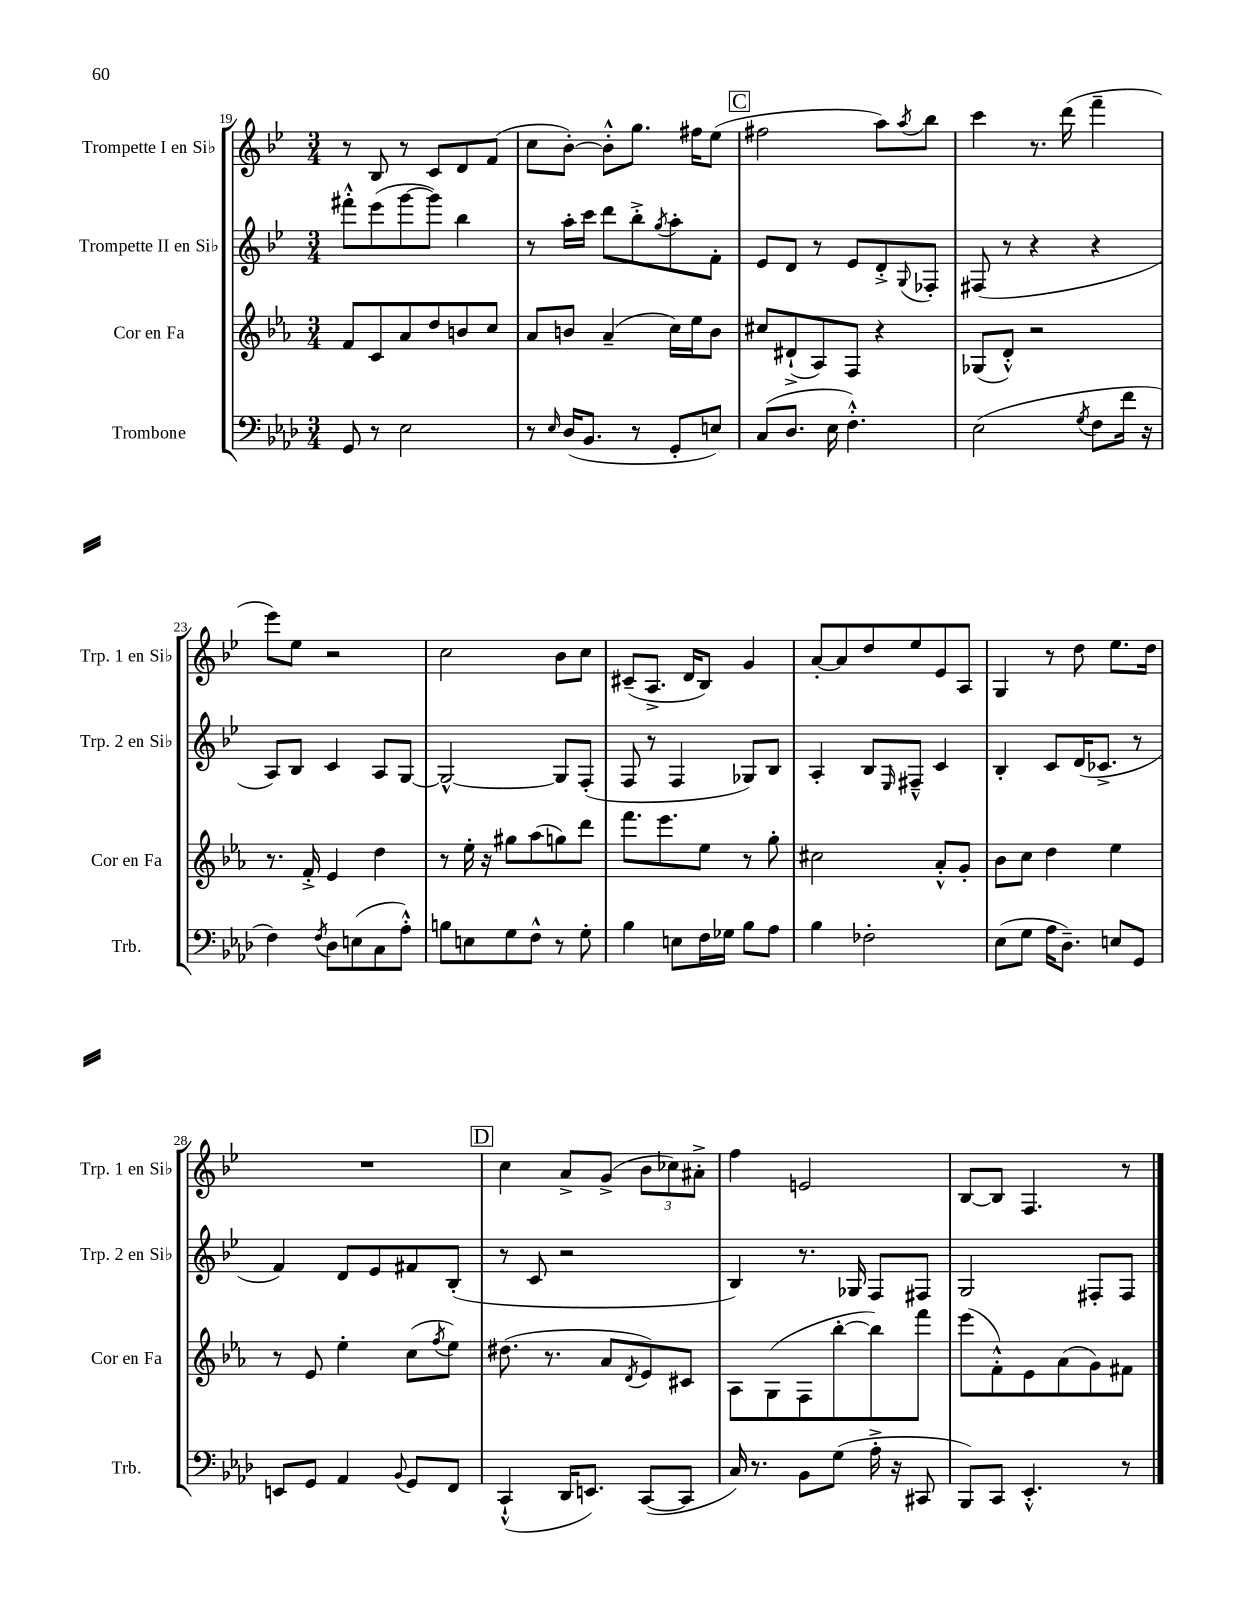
<<
\new StaffGroup <<
\new Staff = "s0" \with { instrumentName = "Trompette I en Sib" shortInstrumentName = "Trp. 1 en Sib" } {
    \clef treble \key bes \major \numericTimeSignature \time 3/4
    r8 bes8 r8 c'8 d'8 f'8( |
    c''8 bes'8~-.) bes'8-.-^ g''8. fis''16 ees''8( |
    \mark \markup { \box "C" } fis''2 a''8) \acciaccatura { a''8 } bes''8 |
    c'''4 r8. d'''16( f'''4-- |
    ees'''8) ees''8 r2 |
    c''2 bes'8 c''8 |
    cis'8--( a8.-> d'16 bes8) g'4 |
    a'8~-. a'8 d''8 ees''8 ees'8 a8 |
    g4 r8 d''8 ees''8. d''16 |
    R2. |
    \mark \markup { \box "D" } c''4 a'8-> g'8->( \tuplet 3/2 { bes'8 ces''8) ais'8-.-> } |
    f''4 e'2 |
    bes8~ bes8 f4. r8 \bar "|." |
}
\new Staff = "s1" \with { instrumentName = "Trompette II en Sib" shortInstrumentName = "Trp. 2 en Sib" } {
    \clef treble \key bes \major \numericTimeSignature \time 3/4
    fis'''8-.-^ ees'''8( g'''8~ g'''8) bes''4 |
    r8 a''16-. c'''16 d'''8 bes''8-.-> \acciaccatura { g''8 } a''8-. f'8-. |
    \mark \markup { \box "C" } ees'8 d'8 r8 ees'8 d'8-.-> \appoggiatura { g8 } fes8-. |
    fis8( r8 r4 r4 |
    a8) bes8 c'4 a8 g8~ |
    g2~-^ g8 f8-.( |
    f8 r8 f4 ges8) bes8 |
    a4-. bes8 \grace { ees16 } fis8---^ c'4 |
    bes4-. c'8 d'16( ces'8.-> r8 |
    f'4) d'8 ees'8 fis'8 bes8-.( |
    \mark \markup { \box "D" } r8 c'8 r2 |
    bes4) r8. ges16 f8 fis8 |
    g2 fis8-. fis8 \bar "|." |
}
\new Staff = "s2" \with { instrumentName = "Cor en Fa" shortInstrumentName = "Cor en Fa" } {
    \clef treble \key ees \major \numericTimeSignature \time 3/4
    f'8 c'8 aes'8 d''8 b'8 c''8 |
    aes'8 b'8 aes'4--( c''16) ees''16 b'8 |
    \mark \markup { \box "C" } cis''8 dis'8-!->( aes8) f8 r4 |
    ges8( d'8-.-^) r2 |
    r8. f'16-.-> ees'4 d''4 |
    r8 ees''16-. r16 gis''8 aes''8( g''8) d'''8 |
    f'''8. ees'''8. ees''8 r8 g''8-. |
    cis''2 aes'8-.-^ g'8-. |
    bes'8 c''8 d''4 ees''4 |
    r8 ees'8 ees''4-. c''8( \acciaccatura { f''8 } ees''8) |
    \mark \markup { \box "D" } dis''8.( r8. aes'8 \acciaccatura { d'8 } ees'8) cis'8 |
    aes8 g8( f8 bes''8~-. bes''8) f'''8 |
    ees'''8( f'8-.-^) ees'8 aes'8( g'8) fis'8 \bar "|." |
}
\new Staff = "s3" \with { instrumentName = "Trombone" shortInstrumentName = "Trb." } {
    \clef bass \key aes \major \numericTimeSignature \time 3/4
    g,8 r8 ees2 |
    r8 \grace { ees16 } des16( bes,8. r8 g,8-. e8) |
    \mark \markup { \box "C" } c8( des8. ees16 f4.-.-^) |
    ees2( \acciaccatura { g8 } f8 f'16 r16 |
    f4) \acciaccatura { f8 } des8 e8( c8 aes8-.-^) |
    b8 e8 g8 f8-^ r8 g8-. |
    bes4 e8 f16 ges16 bes8 aes8 |
    bes4 fes2-. |
    ees8( g8 aes16 des8.--) e8 g,8 |
    e,8 g,8 aes,4 \appoggiatura { bes,8 } g,8 f,8 |
    \mark \markup { \box "D" } c,4-!-^( des,16 e,8.) c,8~( c,8 |
    c16) r8. bes,8 g8( aes16-.-> r16 cis,8 |
    bes,,8) c,8 ees,4.-.-^ r8 \bar "|." |
}
>>
>>
\layout { \context { \Score currentBarNumber = #19 } }
